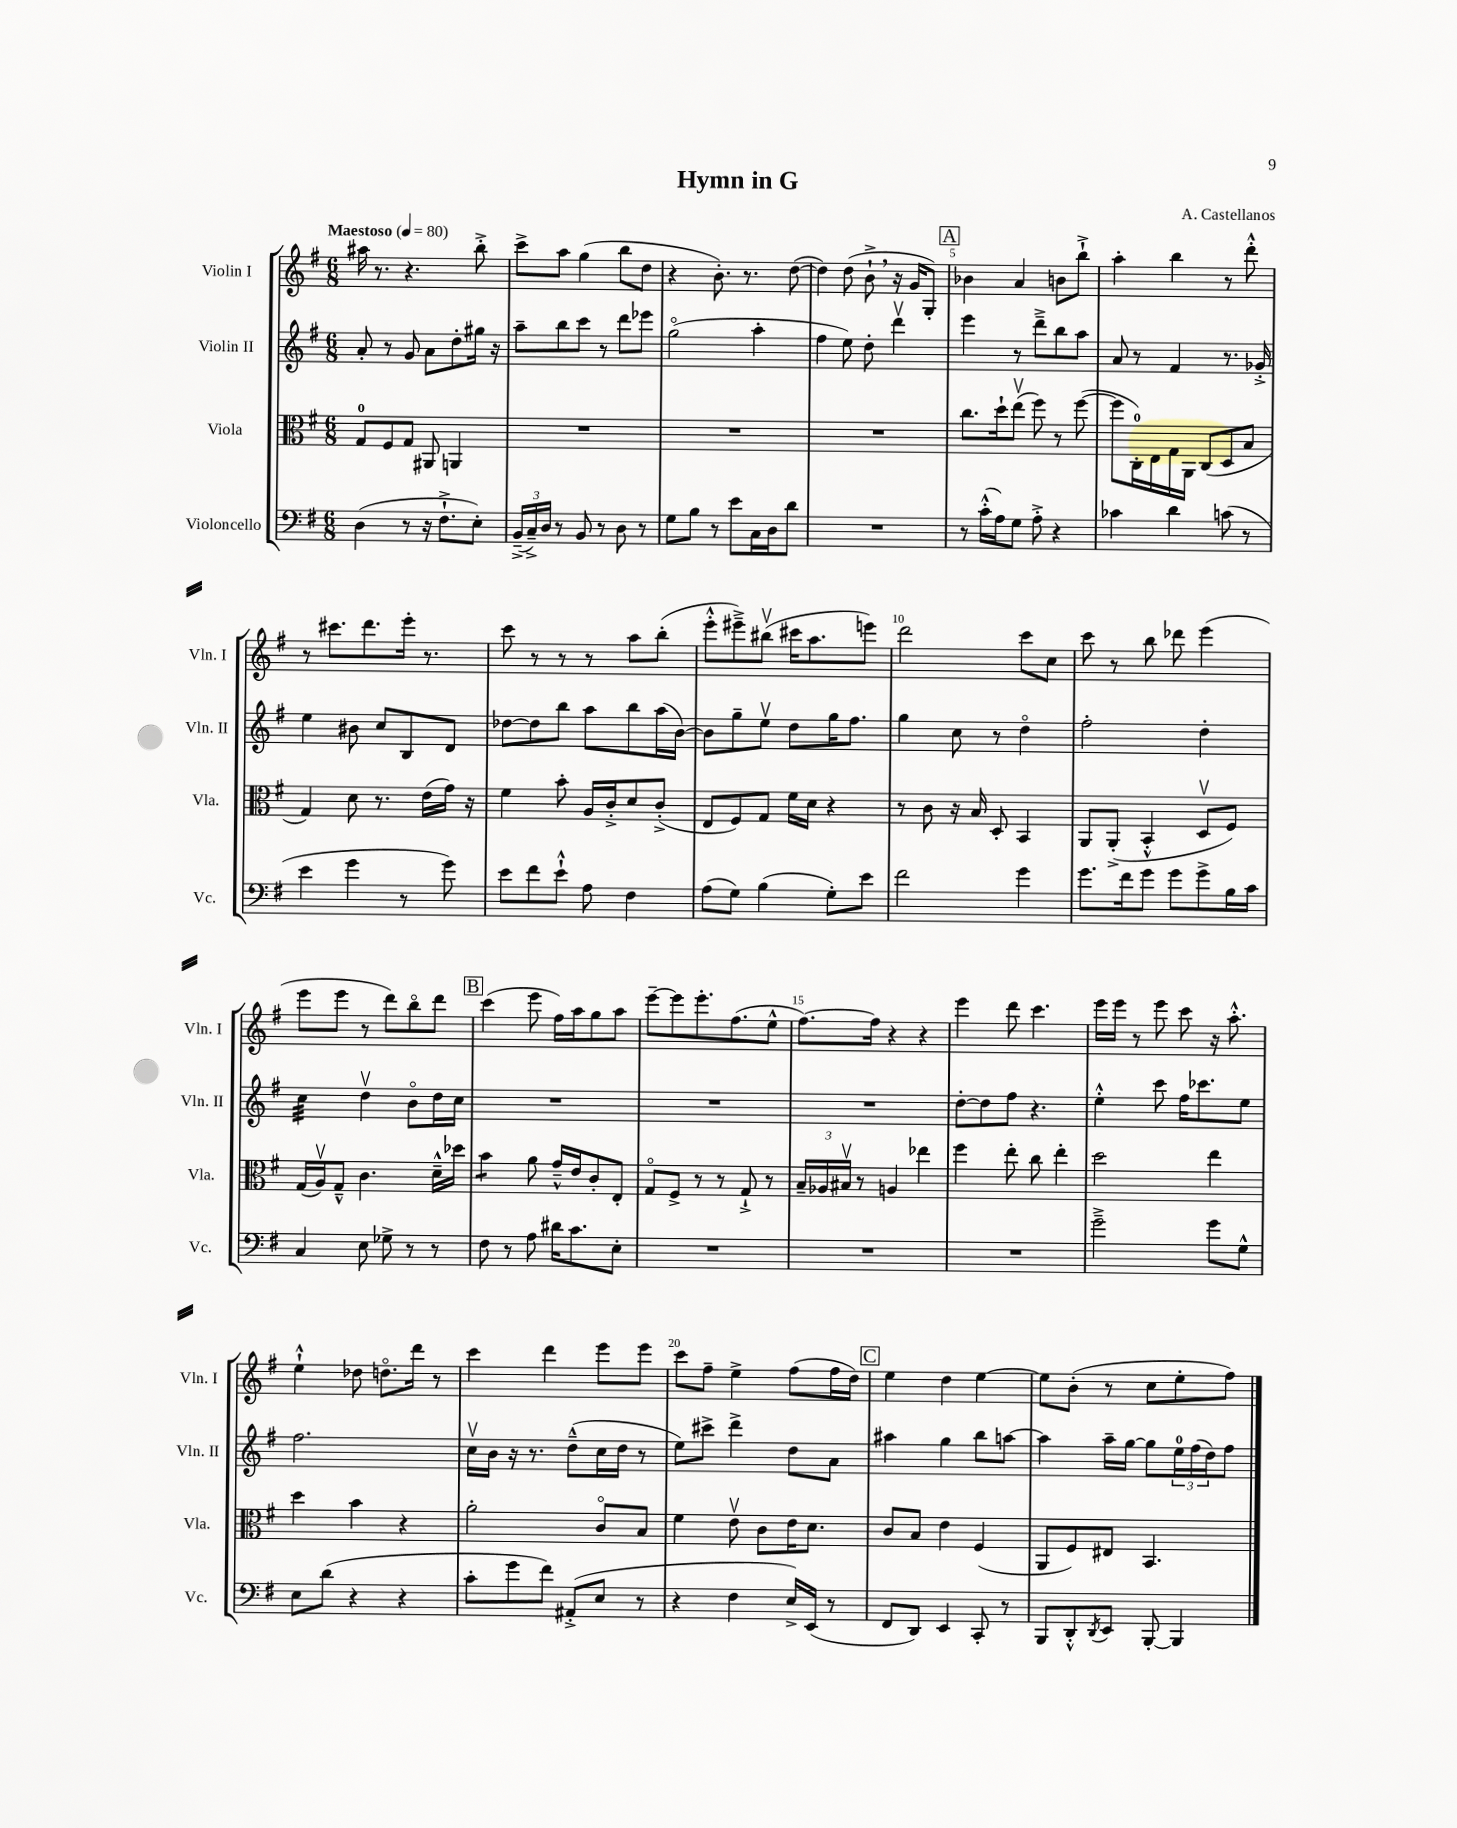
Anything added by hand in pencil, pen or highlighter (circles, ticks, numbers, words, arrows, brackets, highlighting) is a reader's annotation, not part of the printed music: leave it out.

**kern	**kern	**kern	**kern
*part4	*part3	*part2	*part1
*staff4	*staff3	*staff2	*staff1
*I"Violoncello	*I"Viola	*I"Violin II	*I"Violin I
*I'Vc.	*I'Vla.	*I'Vln. II	*I'Vln. I
*clefF4	*clefC3	*clefG2	*clefG2
*k[f#]	*k[f#]	*k[f#]	*k[f#]
*M6/8	*M6/8	*M6/8	*M6/8
*MM80	*MM80	*MM80	*MM80
=1	=1	=1	=1
!	!	!	!LO:TX:a:B:t=Maestoso
(4D\	8G/L	8a'/	16aa#X\
.	.	.	8.r
.	8F#/	8r	.
8r	8G/J	8g/	4.r
16r	8AA#X/	8a\L	.
8.F#`^\L	.	.	.
.	4AAn/	8dd'\	.
8E'\J)	.	16gg#X\Jk	8bb'^\
.	.	16r	.
=2	=2	=2	=2
(24BB~^/LL	2.r	8aa~\L	8ccc^\L
24C~^/)	.	.	.
24D/JJ	.	.	.
8r	.	8bb\	8aa\J
8BB/	.	8ccc\J	(4gg\
8r	.	8r	.
8D\	.	8ddd\L	8bb\L
8r	.	8eee-X\J	8dd\J
=3	=3	=3	=3
8G\L	2.r	(2gg\	4r
8B\J	.	.	.
8r	.	.	8.b'\)
8e\L	.	.	.
.	.	.	8.r
16C\L	.	4aa'\	.
16D\J	.	.	.
8d\J	.	.	([8dd\
=4	=4	=4	=4
2.r	2.r	4ff#\	4dd\])
.	.	8ee\)	(8dd\
.	.	8dd'\	8b`^,\
.	.	4dddv\	16r
.	.	.	16g/KL
.	.	.	8G'/J)
!!LO:REH:place=s1:t=A
=5	=5	=5	=5
8r	8.cc\L	4eee\	4b-X\
(16c'^^\LL	.	.	.
16A\J)	16dd`\k	.	.
8G\J	(8eev\J	8r	4a/
8A'^\	8ff#\)	8ddd~^\L	.
4r	8r	8bb\	8bn\L
.	([8ff#\	8aa\J	8bb`^\J
=6	=6	=6	=6
4c-X\	8ff#\L]	8a/	4aa'\
.	16C'\L)	8r	.
.	16E\	.	.
4d\	16G\	4f#/	4bb\
.	16AA\JJ	.	.
.	(8C/L	.	.
(8cn\	8D/	8.r	8r
8r	8B/J	.	8ddd'^^\
.	.	16g-X'^/	.
!!LO:LB:g=z
=7	=7	=7	=7
4e\	4G/)	4ee\	8r
.	.	.	8.ccc#X\L
4g\	8d\	8b#X\	.
.	.	.	8.ddd\
.	8.r	8cc/L	.
8r	.	8B/	16eee'\Jk
.	(16e\LL	.	8.r
8g\)	16g\JJ)	8d/J	.
.	16r	.	.
=8	=8	=8	=8
8e\L	4f#\	[8dd-X\L	8ccc\
8f#\	.	8dd-\]	8r
8e`^^\J	8b'\	8bb\J	8r
8A\	16A/LL	8aa\L	8r
.	16c'^/J	.	.
4F#\	8d/	8bb\	8aa\L
.	(8c'^/J	(16aa\L	(8bb'\J
.	.	[16b\JJ)	.
=9	=9	=9	=9
(8A\L	8E/L	8b\L]	8eee'^^\L
8G\J)	8F#/)	8gg~\	8eee#X~^\)
(4B\	8G/J	8eev\J	(8bb#Xv\J
.	16f#\LL	8dd\L	16ccc#X\KL
.	16d\JJ	.	8.aa\
8G'\L)	4r	16gg\K	.
.	.	8.ff#\J	.
8e\J	.	.	8eeen\J)
=10	=10	=10	=10
2f#\	8r	4gg\	2ddd\
.	8c\	.	.
.	16r	8cc\	.
.	16B/	.	.
.	8D'/	8r	.
4g\	4BB/	4dd\	8ccc\L
.	.	.	8cc\J
=11	=11	=11	=11
8.g\L	8AA/L	2ff#'\	8ccc\
.	(8AA'^/J	.	8r
16f#\k	.	.	.
8g\J	4BB'^^/	.	8bb\
8g\L	.	.	8ddd-X\
8g^\	8Dv/L	4dd'\	(4eee\
16B\L	8F#/J)	.	.
16c\JJ	.	.	.
!!LO:LB:g=z
=12	=12	=12	=12
*	*	*tremolo	*
4C/	(16G/LL	32cc\LLL	8eee\L
.	.	32cc\	.
.	16Av/J)	32cc\	.
.	.	32cc\	.
.	8G~^^/J	32cc\	8eee\J
.	.	32cc\	.
.	.	32cc\	.
.	.	32cc\JJJ	.
*	*	*Xtremolo	*
8E\	4.c\	4ddv\	8r
8G-X^\	.	.	8ddd\L)
8r	.	8b\L	8bb\
8r	16d~^^\LL	16dd\L	8ddd\J
.	16dd-X\JJ	16cc\JJ	.
!!LO:REH:place=s1:t=B
=13	=13	=13	=13
*	*tremolo	*	*
8F#\	8b\L	2.r	(4ccc\
8r	8b\J	.	.
*	*Xtremolo	*	*
8A\	8a\	.	8eee\
16d#X\KL	16g~^^/LL	.	16ff#\LL)
8.c\	16e/J	.	16aa\J
.	8c'/	.	8gg\
8E'\J	8E'/J	.	8aa\J
=14	=14	=14	=14
2.r	8G/L	2.r	[8eee~\L
.	8F#^/J	.	8eee\]
.	8r	.	8.eee'\
.	8r	.	.
.	.	.	(8.ff#\
.	8G`^/	.	.
.	8r	.	8ee^^\J
=15	=15	=15	=15
2.r	24B~/LL	2.r	[8.ff#\L)
.	24A-X/	.	.
.	24B#Xv/JJ	.	.
.	8r	.	.
.	.	.	16ff#\Jk]
.	4An/	.	4r
.	4ee-X\	.	4r
=16	=16	=16	=16
2.r	4ff#\	[8dd'\L	4eee\
.	.	8dd\]	.
.	8ee'\	8ff#\J	8ddd\
.	8cc\	4.r	4.ccc\
.	4ee'\	.	.
=17	=17	=17	=17
2g~^\	2dd\	4ee'^^\	16eee\LL
.	.	.	16eee\JJ
.	.	.	8r
.	.	8ccc\	8eee\
.	.	16ff#\KL	8ccc\
.	.	8.ccc-X\	.
8g\L	4ee\	.	16r
.	.	.	8.aa'^^\
8G^^\J	.	8ee\J	.
!!LO:LB:g=z
=18	=18	=18	=18
8E\L	4dd\	2.ff#\	4ee`^^\
(8d\J	.	.	.
4r	4b\	.	8dd-X\
.	.	.	8.ddn\L
4r	4r	.	.
.	.	.	16ddd\Jk
.	.	.	8r
=19	=19	=19	=19
8c'\L	2a'\	16ccv\LL	4ccc\
.	.	16b\JJ	.
8g\	.	16r	.
.	.	8.r	.
8f#\J)	.	.	4ddd\
(8AA#X'^/L	.	(8dd~^^\L	.
8E/J	8c/L	16cc\L	8eee\L
.	.	16dd\JJ	.
8r	8B/J	8r	8eee\J
=20	=20	=20	=20
4r	4f#\	8ee\L)	8ccc\L
.	.	8ccc#X^\J	8ff#~\J
4F#\	8ev\	4ddd^\	4ee^\
.	8c\L	.	.
16E^/LL)	16e\K	8dd\L	(8ff#\L
(16EE/JJ	8.d\J	.	.
8r	.	8a\J	16ff#\L
.	.	.	16dd\JJ)
!!LO:REH:place=s1:t=C
=21	=21	=21	=21
8FF#/L	8c/L	4aa#X\	4ee\
8DD/J)	8B/J	.	.
4EE/	4e\	4gg\	4dd\
8CC'/	(4F#/	8bb\L	[4ee\
8r	.	[8aan\J	.
=22	=22	=22	=22
8BBB/L	8AA/L	4aa\]	8ee\L]
8DD'^^/	8F#/)	.	(8b'\J
8qDD/	.	.	.
8EE/J	8E#X/J	16aa~\LL	8r
.	.	[16gg\JJ	.
[8BBB'/	4.BB/	8gg\L]	8cc\L
4BBB/]	.	24ee\L	8ee'\
.	.	(24ff#\	.
.	.	24dd\J)	.
.	.	8ff#\J	8ff#\J)
==	==	==	==
*-	*-	*-	*-
